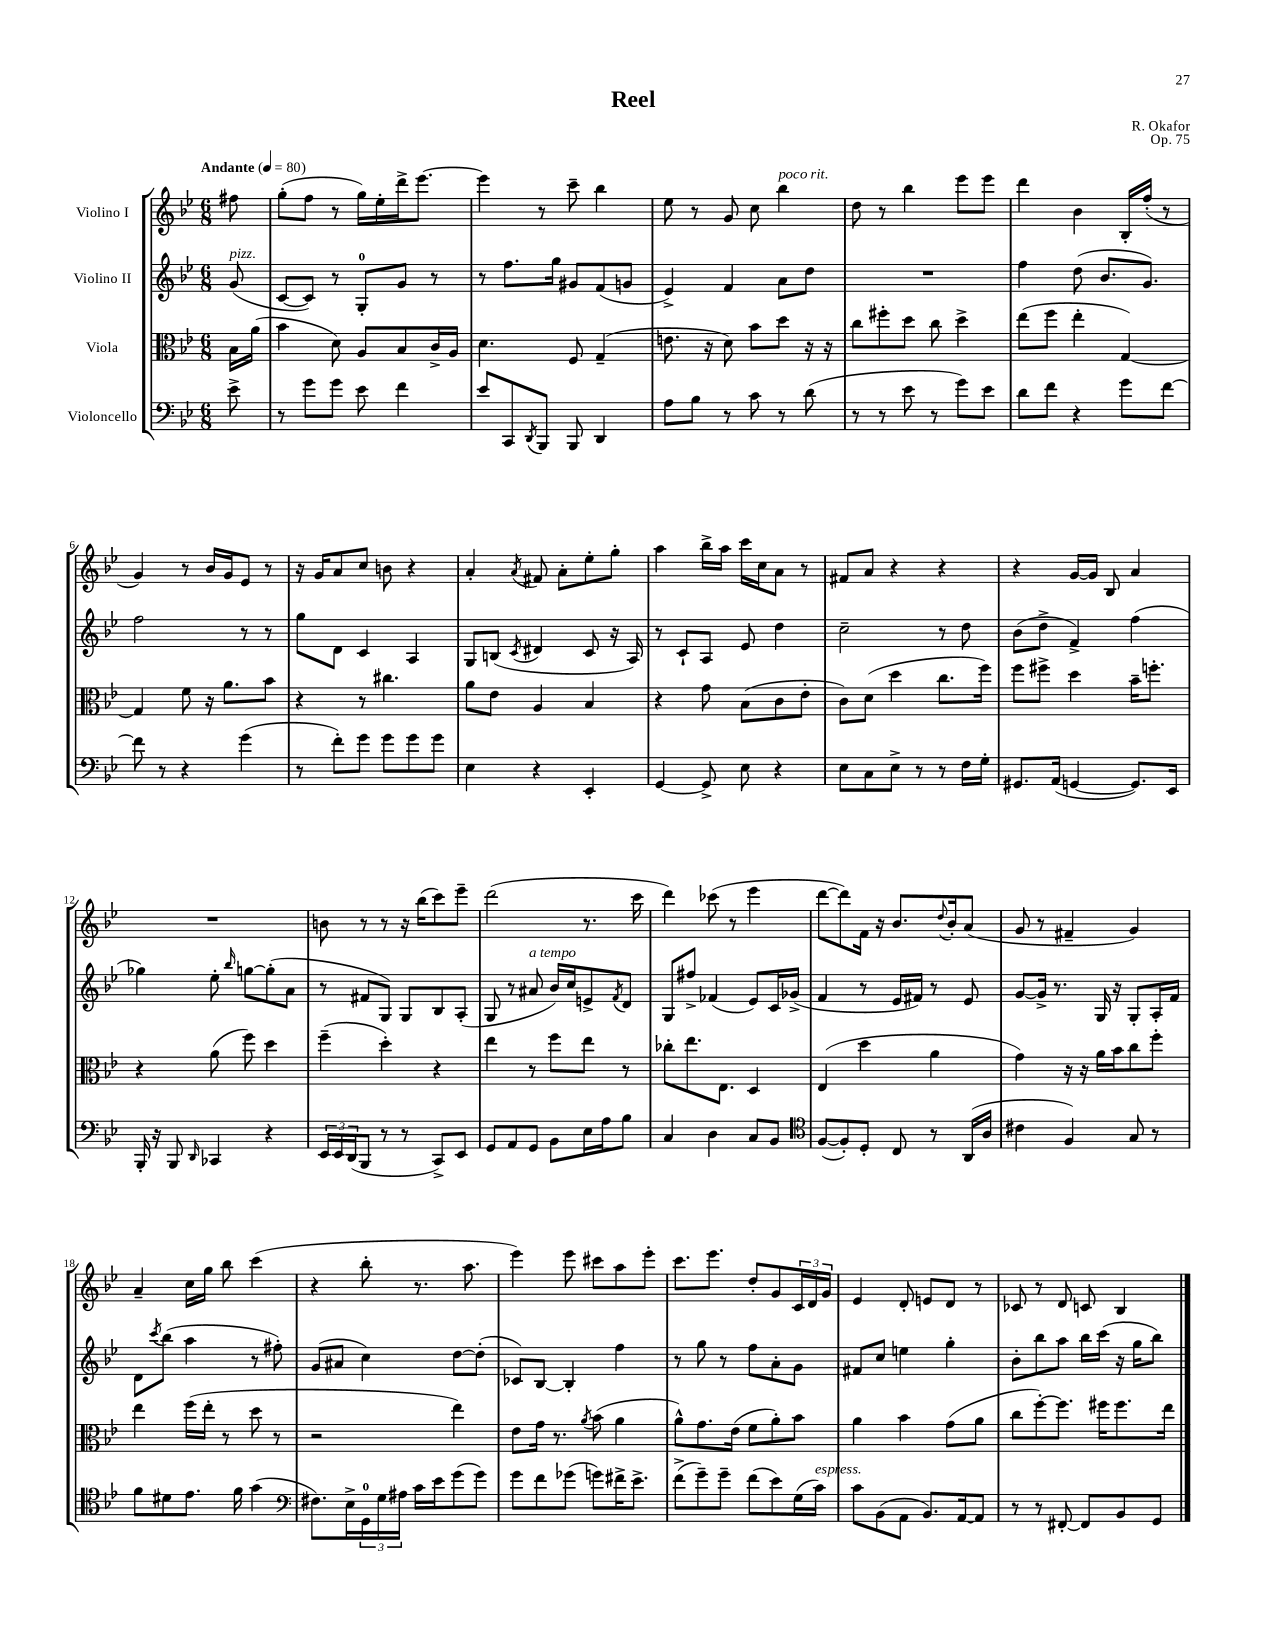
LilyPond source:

\header { title = "Reel" composer = "R. Okafor" opus = "Op. 75" }
<<
\new StaffGroup <<
\new Staff = "s0" \with { instrumentName = "Violino I" } {
    \clef treble \key bes \major \numericTimeSignature \time 6/8 \partial 8 \tempo "Andante" 4 = 80
    fis''8 |
    g''8-.( f''8 r8 g''16) ees''16-. d'''16-> ees'''8.~ |
    ees'''4 r8 c'''8-- bes''4 |
    ees''8 r8 g'8 c''8 bes''4^\markup { \italic "poco rit." } |
    d''8 r8 bes''4 ees'''8 ees'''8 |
    d'''4 bes'4 bes16-. f''16-.( r8 |
    g'4) r8 bes'16 g'16 ees'8 r8 |
    r16 g'16 a'8 c''8 b'8 r4 |
    a'4-. \acciaccatura { a'8 } fis'8 a'8-. ees''8-. g''8-. |
    a''4 bes''16-> a''16 c'''16 c''16 a'8 r8 |
    fis'8 a'8 r4 r4 |
    r4 g'16~ g'16 bes8 a'4 |
    R2. |
    b'8 r8 r8 r16 bes''16( c'''8) ees'''8-- |
    d'''2( r8. c'''16 |
    d'''4) ces'''8( r8 ees'''4 |
    d'''8~ d'''8) f'16 r16 bes'8. \appoggiatura { d''8 } bes'16-. a'8( |
    g'8 r8 fis'4-- g'4) |
    a'4-- c''16 g''16 bes''8 c'''4( |
    r4 bes''8-. r8. a''8. |
    ees'''4) ees'''8 cis'''8 a''8 ees'''8-. |
    c'''8. ees'''8. d''8-. g'8 \tuplet 3/2 { c'16 d'16 g'16 } |
    ees'4 d'8-. e'8 d'8 r8 |
    ces'8 r8 d'8 c'8 bes4 \bar "|." |
}
\new Staff = "s1" \with { instrumentName = "Violino II" } {
    \clef treble \key bes \major \numericTimeSignature \time 6/8 \partial 8
    g'8^\markup { \italic "pizz." }( |
    c'8~ c'8) r8 g8-0-. g'8 r8 |
    r8 f''8. g''16 gis'8 f'8( g'8 |
    ees'4->) f'4 a'8 d''8 |
    R2. |
    f''4 d''8( bes'8. g'8.) |
    f''2 r8 r8 |
    g''8 d'8 c'4 a4 |
    g8 b8( \acciaccatura { c'8 } dis'4 c'8 r16 a16) |
    r8 c'8-! a8 ees'8 d''4 |
    c''2-- r8 d''8 |
    bes'8( d''8-> f'4->) f''4( |
    ges''4) ees''8-. \grace { bes''16 } g''8~ g''8-.( a'8 |
    r8 fis'8 g8) g8 bes8 a8-.( |
    g8 r8 ais'8^\markup { \italic "a tempo" } bes'16) c''16 e'8-> \acciaccatura { f'8 } d'8 |
    g8 fis''8-> fes'4( ees'8) c'16 ges'16->( |
    f'4 r8 ees'16 fis'16) r8 ees'8 |
    g'8~ g'16-> r8. g16 r16 g8-. a16-. f'16 |
    d'8 \acciaccatura { c'''8 } bes''8( a''4 r8 fis''8-.) |
    g'8( ais'8 c''4) d''8~ d''8-.( |
    ces'8) bes8~ bes4-. f''4 |
    r8 g''8 r8 f''8 a'8-. g'8 |
    fis'8 c''8 e''4 g''4-. |
    bes'8-. bes''8 a''8 bes''16 c'''16( r16 g''16 bes''8) \bar "|." |
}
\new Staff = "s2" \with { instrumentName = "Viola" } {
    \clef alto \key bes \major \numericTimeSignature \time 6/8 \partial 8
    bes16 a'16( |
    bes'4 d'8) a8 bes8 c'16-> a16 |
    d'4. f8 g4--( |
    e'8. r16 d'8) bes'8 d''8 r16 r16 |
    c''8 fis''8-. d''8 c''8 d''4-> |
    ees''8( f''8 ees''4-. g4~) |
    g4 f'8 r16 a'8. bes'8 |
    r4 r8 cis''4. |
    a'8 ees'8 a4 bes4 |
    r4 g'8 bes8( c'8 ees'8-. |
    c'8) d'8( d''4 c''8. f''16) |
    f''8 fis''8-> d''4 bes'16-- f''8.-. |
    r4 a'8( f''8) d''4 |
    f''4--( d''4-.) r4 |
    ees''4 r8 f''8 ees''8 r8 |
    ces''8-. ees''8. ees8. d4 |
    ees4( d''4 a'4 |
    g'4) r16 r16 a'16 bes'16 c''8 f''8-. |
    ees''4 f''16( ees''16-. r8 d''8 r8 |
    r2 ees''4) |
    ees'8 g'16 r8. \acciaccatura { a'8 } bes'8( a'4 |
    a'8-^) g'8. ees'16( f'8 a'8-.) bes'8 |
    a'4 bes'4 g'8( a'8 |
    c''8 f''8~-.) f''8. fis''16 fis''8. ees''16 \bar "|." |
}
\new Staff = "s3" \with { instrumentName = "Violoncello" } {
    \clef bass \key bes \major \numericTimeSignature \time 6/8 \partial 8
    ees'8-> |
    r8 g'8 g'8 ees'8 f'4 |
    ees'8 c,8 \acciaccatura { d,8 } bes,,8 bes,,8 d,4 |
    a8 bes8 r8 c'8 r8 d'8( |
    r8 r8 ees'8 r8 g'8) ees'8 |
    d'8 f'8 r4 g'8 f'8~ |
    f'8 r8 r4 g'4( |
    r8 f'8-.) g'8 g'8 g'8 g'8 |
    ees4 r4 ees,4-. |
    g,4~ g,8-> ees8 r4 |
    ees8 c8 ees8-> r8 r8 f16 g16-. |
    gis,8. a,16( g,4~ g,8.) ees,16 |
    bes,,16-. r16 bes,,8 \grace { d,16 } ces,4 r4 |
    \tuplet 3/2 { ees,16 ees,16 d,16( } bes,,8 r8 r8 c,8->) ees,8 |
    g,8 a,8 g,8 bes,8 ees16 a16 bes8 |
    c4 d4 c8 bes,8 |
    \clef tenor f8~( f8-.) d8-. c8 r8 a,16( a16 |
    cis'4 f4) g8 r8 |
    f'8 dis'8 ees'8. f'16 g'4( |
    \clef bass fis8.) ees16-> \tuplet 3/2 { g,16-0 g16 ais16 } c'16 ees'16 g'8( g'8) |
    g'8 f'8 ges'8( g'8) fis'16-> ees'8.-> |
    f'8->( g'8--) g'8-- f'8( ees'8) g16( c'16^\markup { \italic "espress." }) |
    c'8 bes,8( a,8 bes,8.) a,16~ a,8 |
    r8 r8 fis,8~-. fis,8 bes,8 g,8 \bar "|." |
}
>>
>>
